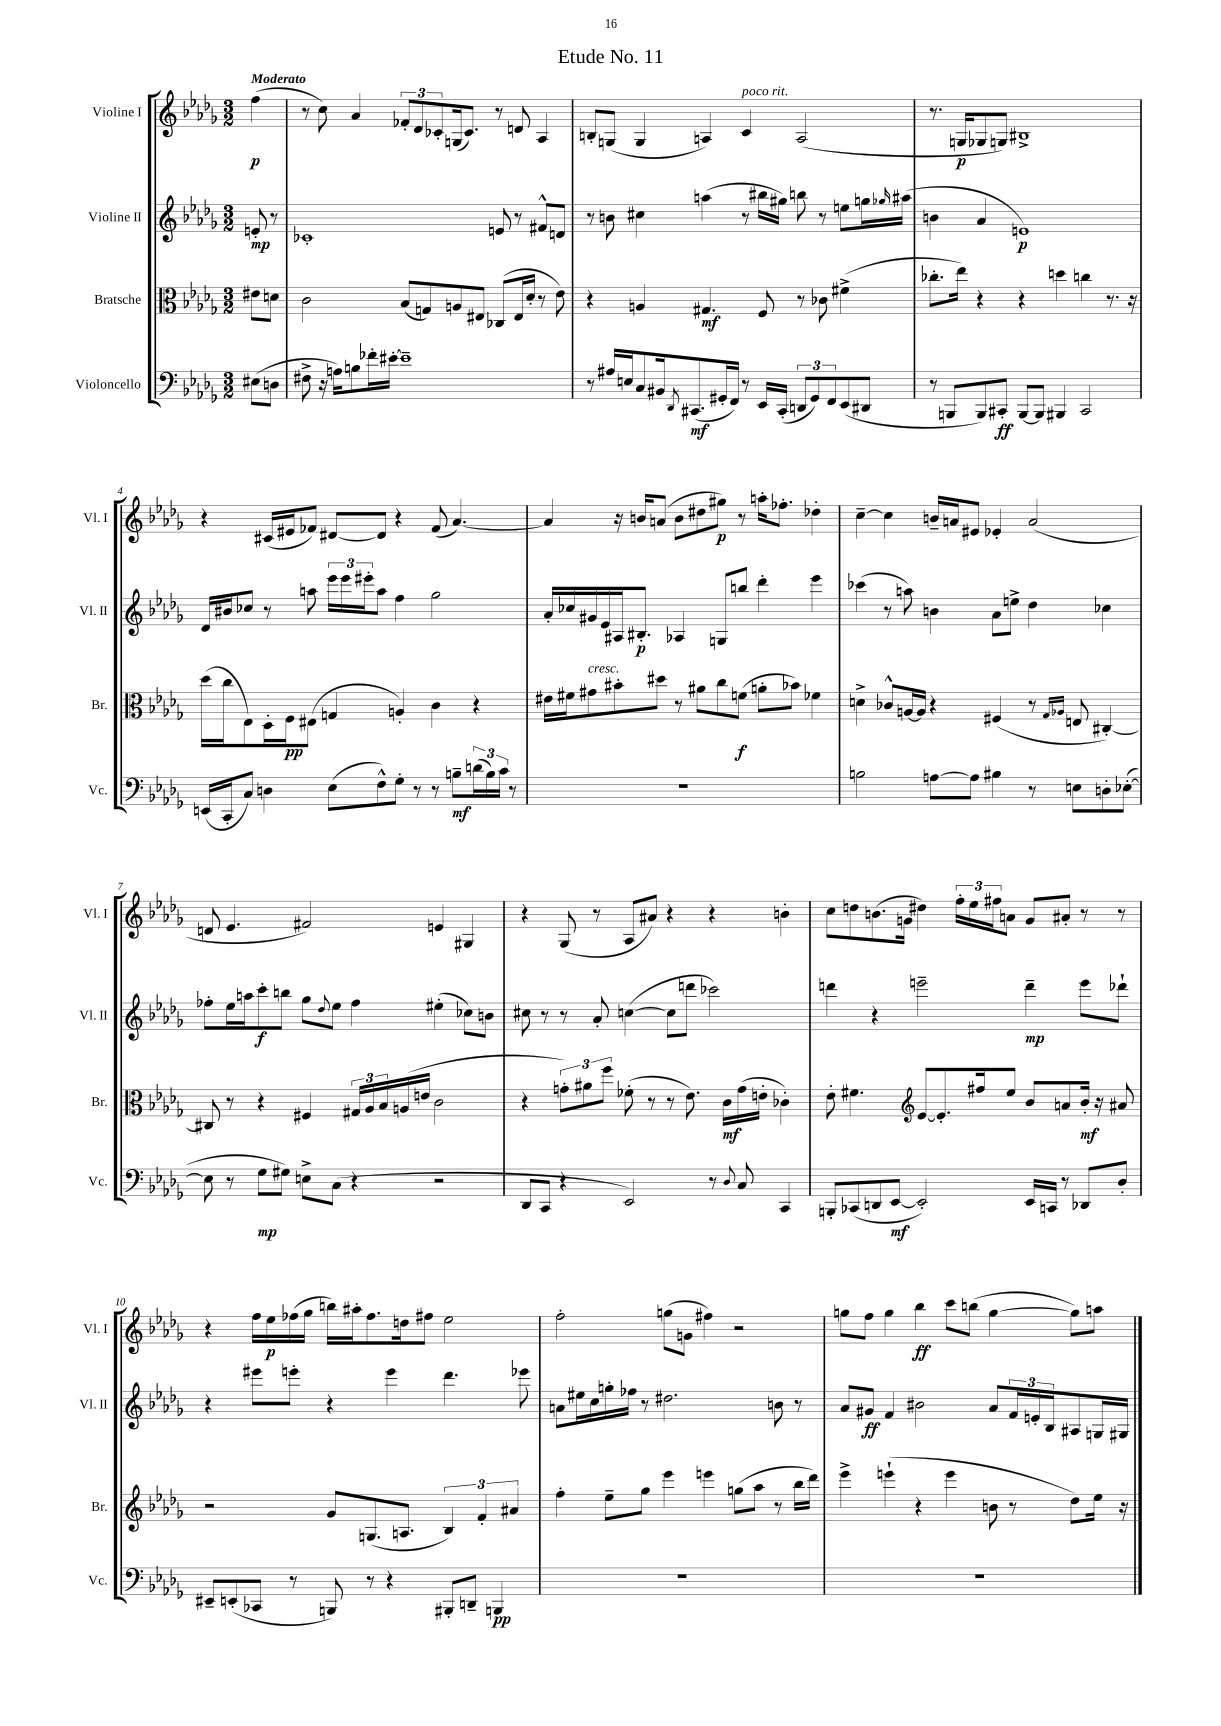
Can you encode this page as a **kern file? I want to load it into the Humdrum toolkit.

**kern	**kern	**kern	**kern
*staff4	*staff3	*staff2	*staff1
*clefF4	*clefC3	*clefG2	*clefG2
*k[b-e-a-d-g-]	*k[b-e-a-d-g-]	*k[b-e-a-d-g-]	*k[b-e-a-d-g-]
*M3/2	*M3/2	*M3/2	*M3/2
(8E#	8e#	8e'	(4ff
8D	8d	8r	.
=	=	=	=
8F#^	2c	1c-'	8r
16r	.	.	8cc)
16A)	.	.	.
8B	.	.	4a-
16f-'	.	.	.
[16e#'	.	.	.
1e#~]	(8B-	.	12f-'
.	.	.	12d-
.	8G)	.	.
.	.	.	12c-'
.	8A	.	(16G
.	.	.	8.c-)
.	8E#	.	.
.	(8C-	8e	8r
.	16E#	8r	8d
.	16d-'	.	.
.	8r	8f#^^	4A-
.	8e-)	8d	.
=	=	=	=
8r	4r	8r	8B'
16A#	.	8b	(8G
16E	.	.	.
8C	4A	4cc#	4G
16BB#	.	.	.
8qDD-	.	.	.
(8.CC#	.	.	.
.	4.G#	(4aa	4A)
16GG#'	.	.	.
16FF)	.	.	.
8r	.	8r	4c
16EE-	8F	16bb#	.
(16CC#'	.	16gg#)	.
12DD	8r	8bb	(2A
12GG#)	.	.	.
.	8c-	8r	.
12FF	.	.	.
(8EE-	(4f#^	8ee	.
8DD#	.	16gg	.
.	.	16qqgg-	.
.	.	(16aa#	.
=	=	=	=
8r	8.cc-'	4b	8.r
8BBB	.	.	.
.	16ee-)	.	16G
8BBB)	4r	4a-	8G-
8CC#'	.	.	8G)
[8BBB	4r	1e)	1B#^
8BBB]	.	.	.
4BBB#	4dd	.	.
2CC#	4cc	.	.
.	8.r	.	.
.	16r	.	.
=	=	=	=
(16EE	(16dd-	16d-	4r
16CC'	16cc	16b#	.
8C)	8E-)	8cc-	.
4D	16D-'	8r	(16c#
.	16F	.	16e#
.	(8E#	8aa	8f-)
(8E-	4G	24eee-	[8d#
.	.	24eee-	.
.	.	24eee#'	.
8F^^)	.	8aa	8d#]
8G-'	4A')	4ff	4r
8r	.	.	.
8r	4c	2gg-	(8f-
8B~	.	.	[4.a-)
(24d	4r	.	.
24B)	.	.	.
24c	.	.	.
8r	.	.	.
=	=	=	=
1.r	16e#	16a-'	4a-]
.	16f#	16cc-	.
.	8g#	16g#	.
.	.	16e-	.
.	8b#'	16A#	16r
.	.	8.B#'	16b
.	8dd#	.	(8a
.	8r	4A-	8b
.	8a#	.	8dd#
.	8cc	8G	8gg#)
.	(8f	8bb	8r
.	8a'	4ddd-'	16aa'
.	.	.	8.ff-'
.	8b-)	.	.
.	4f-	4eee-	4dd-'
=	=	=	=
2B	4d^	(4ccc-	[4cc~
.	8c-^^	8r	4cc]
.	[16A	8aa)	.
.	16A]	.	.
[8A	4r	4b	16b~
.	.	.	16a
8A]	.	.	8e#
4B#	(4F#	8a-	4e-'
.	.	8ee^	.
8r	8r	4dd-	(2a
.	16qqG-	.	.
.	16qqA-	.	.
8E	8E	.	.
8D'	[4C#')	4cc-	.
([8E-'	.	.	.
=	=	=	=
8E-]	8C#]	8ff-'	8d
8r	8r	16ee-	4.e-
.	.	16aa	.
8G-	4r	8ccc'	.
8G#)	.	8bb	.
8E^	4F#	8gg-	2f#)
.	.	8qqdd-	.
(8C	.	8ee-	.
4r	24G#	4ff-	.
.	24A-	.	.
.	24B-	.	.
.	(16A	.	.
.	16e	.	.
2r	2c	(4ee#'	4e
.	.	8cc-)	4G#
.	.	8b	.
=	=	=	=
8DD-	4r	8cc#	4r
8CC	.	8r	.
4r	12g')	8r	(8G-
.	12a#	.	.
.	.	8a-'	8r
.	12ff	.	.
2EE-)	(8f-'	([4cc	8A-
.	8r	.	8a#)
.	8r	8cc]	4r
.	8.e-)	8ddd	.
8r	.	2ccc-)	4r
.	16c	.	.
8qqD-	.	.	.
8C	(16g	.	.
.	16e'	.	.
4CC	4c-')	.	4b'
=	=	=	=
8BBB'	8e-'	4ddd	8cc
(8CC-	4.f#	.	8dd
8DD	.	4r	(8.b
[8EE-	.	.	.
.	.	.	16g
*	*clefG2	*	*
2EE-'])	[8e-	2eee~	4dd#)
.	8.e-']	.	.
.	.	.	24ff'
.	.	.	24ee-
.	16ff#	.	.
.	.	.	24ff#
.	8ee-	.	8a
16EE-	8b-	4ddd~	8g
16CC	.	.	.
8r	8a	.	8a#'
8DD-	16b-'	8eee	8r
.	16r	.	.
8D-'	8a#	8ddd-`	8r
=	=	=	=
8EE#~	2r	4r	4r
(8EE'	.	.	.
8CC-	.	8eee#	16ff
.	.	.	16ee-
8r	.	8eee'	(16ff-
.	.	.	16gg-
8BBB)	8g-	4r	16bb)
.	.	.	16aa#'
8r	(8.G	.	8.ff-
4r	.	4eee	.
.	8.A	.	16dd
.	.	.	8ff#
8BBB#'	6B-)	4.ddd-	2ee-
8DD~	.	.	.
.	6f'	.	.
4BBB	.	.	.
.	6a#	.	.
.	.	8eee-	.
=	=	=	=
1.r	4ff'	8a	2ff'
.	.	16ee#	.
.	.	16cc	.
.	8ee-~	16gg'	.
.	.	16ff-	.
.	8gg-	8r	.
.	4eee-	2.dd#	(8gg
.	.	.	8g
.	4eee	.	4ff#)
.	(8gg	.	2r
.	8aa-	.	.
.	8r	8b	.
.	16bb-	8r	.
.	16ddd-)	.	.
=	=	=	=
1.r	4eee-^	8a-	8gg
.	.	8g#	8ff
.	(4eee`	4f	4gg
.	4r	2b#	4bb-
.	4eee	.	8ccc
.	.	.	(8bb
.	8b	8a-	[4gg
.	8r	24f	.
.	.	24e'	.
.	.	24B-	.
.	8dd-)	8A#	8gg])
.	16ee-	16G	8aa
.	16r	16G#	.
==	==	==	==
*-	*-	*-	*-
